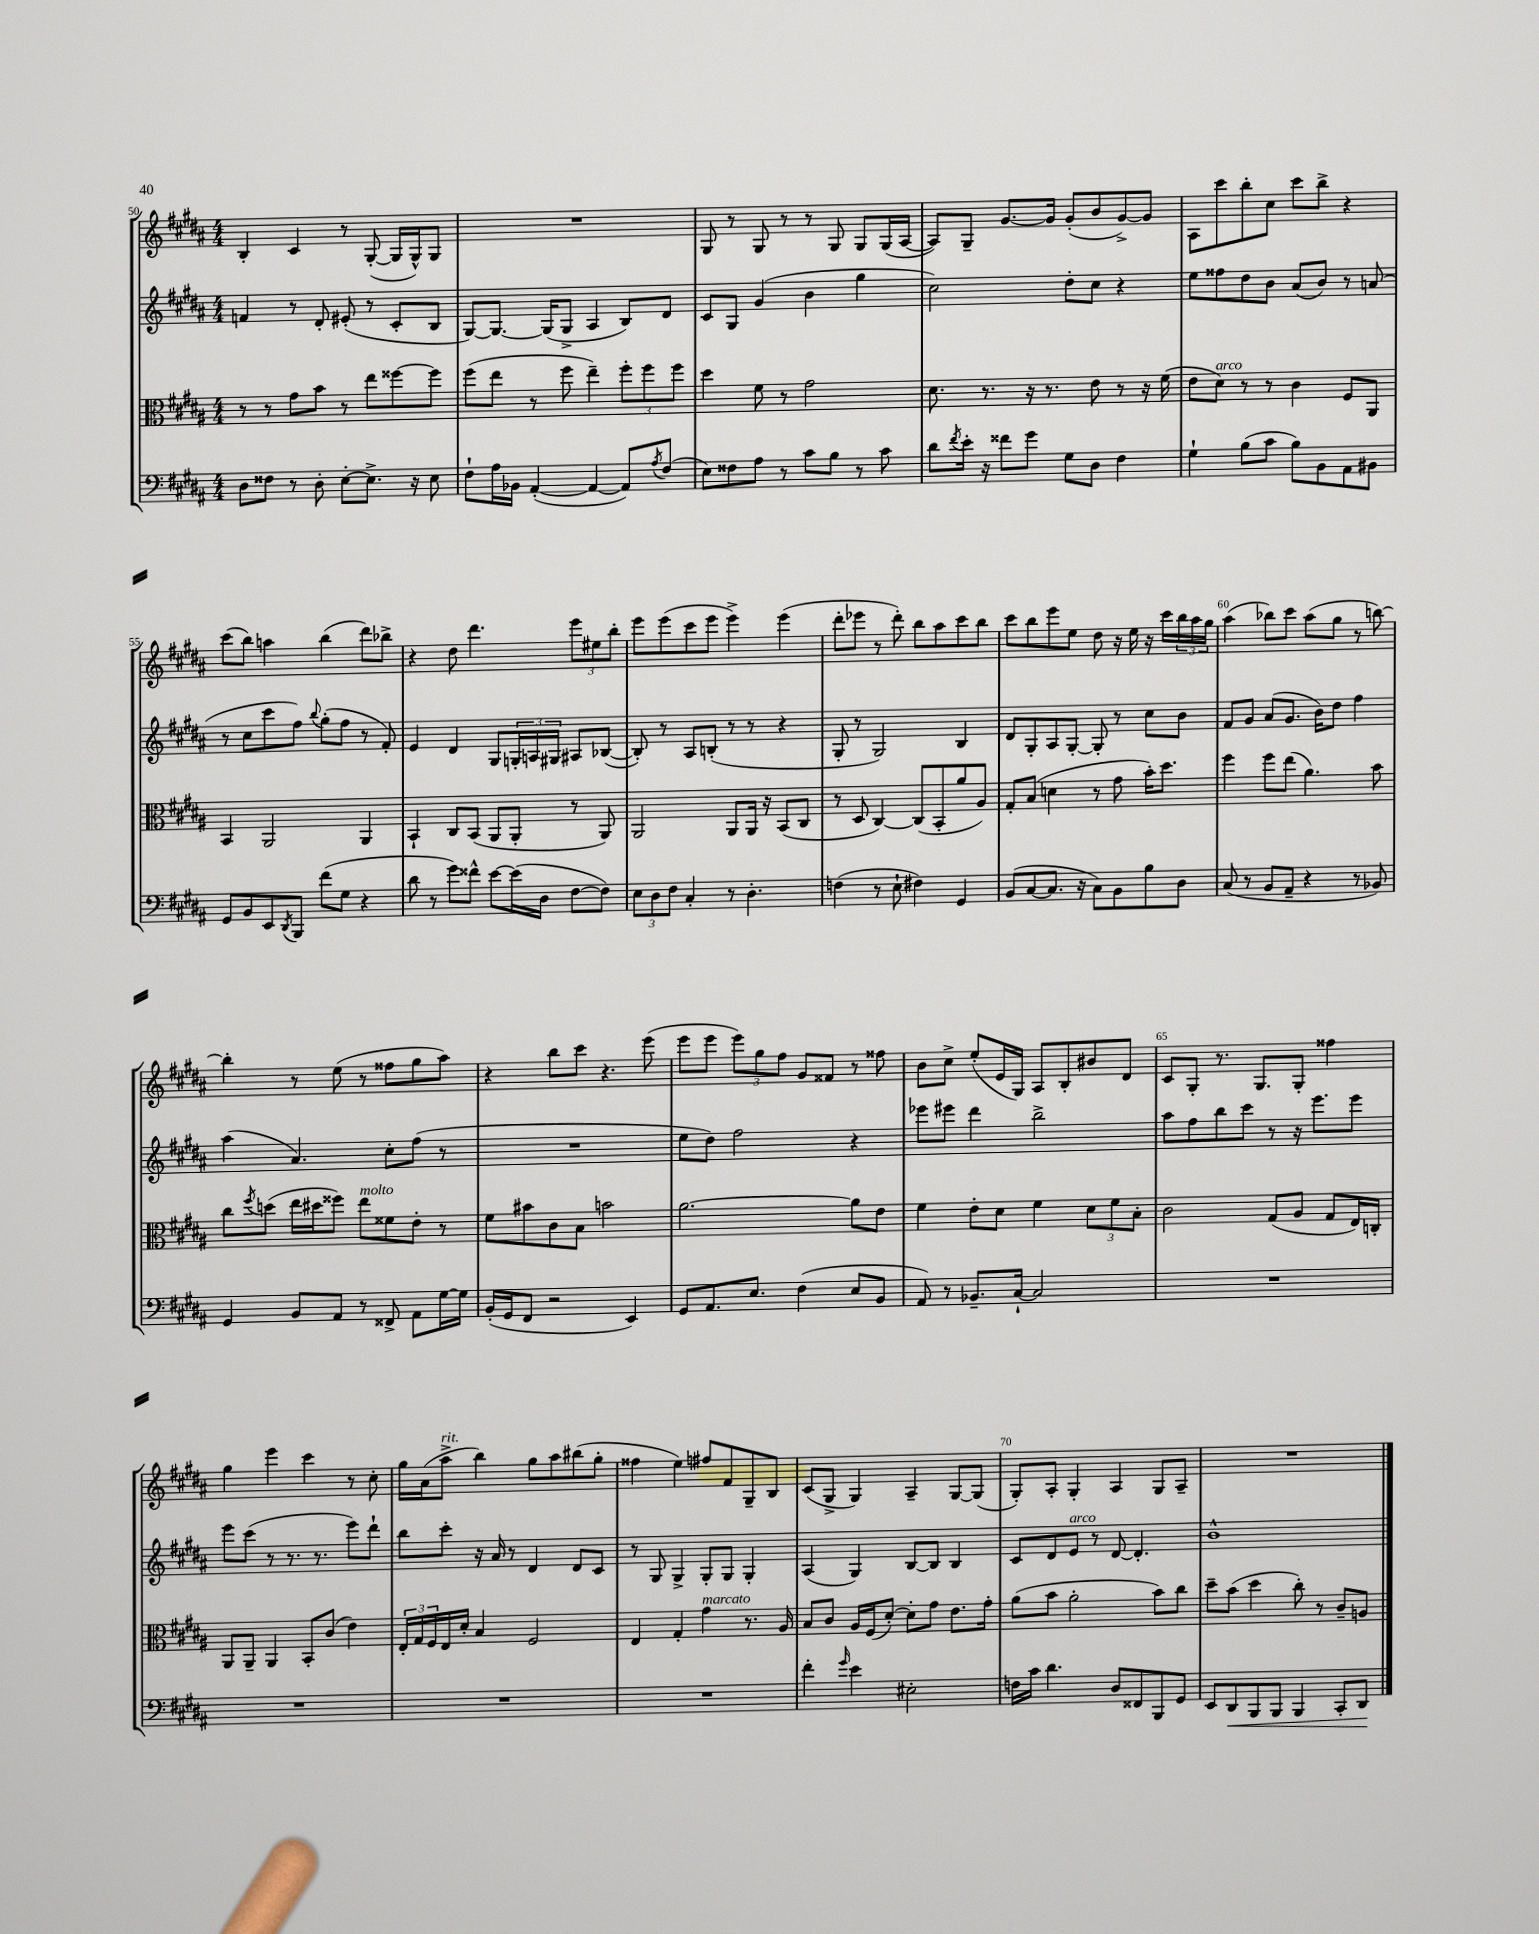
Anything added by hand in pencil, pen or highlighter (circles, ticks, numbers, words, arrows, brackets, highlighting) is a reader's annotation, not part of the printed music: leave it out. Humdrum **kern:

**kern	**dynam	**kern	**kern	**kern
*part4	*part4	*part3	*part2	*part1
*staff4	*staff4	*staff3	*staff2	*staff1
*clefF4	*	*clefC3	*clefG2	*clefG2
*k[f#c#g#d#a#]	*	*k[f#c#g#d#a#]	*k[f#c#g#d#a#]	*k[f#c#g#d#a#]
*M4/4	*	*M4/4	*M4/4	*M4/4
=50	=50	=50	=50	=50
8D#\L	.	8r	4fn/	4B'/
8F##X\J	.	8r	.	.
8r	.	8g#\L	8r	4c#/
8D#'\	.	8b\J	8d#'/	.
[8E'\L	.	8r	(8e#X'/	8r
8.E^\J]	.	8ee\L	8r	([8G#'/
.	.	[8ff##X\	8c#'/L	16G#/LL]
16r	.	.	.	16G#^^/J)
8E\	.	8ff##\J]	8B/J	8G#/J
=51	=51	=51	=51	=51
8F#`\L	.	(8ff#\L	[8G#/L)	1r
16A#\L	.	8ee\J	8.G#/J_	.
16BB-X\JJ	.	.	.	.
([4AA#'/	.	8r	.	.
.	.	.	(16G#/KL]	.
.	.	8ff#\	8G#^/J	.
4AA#/_	.	4ee~\)	4A#/	.
8AA#/L])	.	12ff#'\L	8B/L)	.
.	.	12ff#\	.	.
8qA#/	.	.	.	.
(8F#/J	.	.	8d#/J	.
.	.	12ff#\J	.	.
=52	=52	=52	=52	=52
8E\L)	.	4dd#\	8c#/L	8G#/
8F##X\	.	.	8G#/J	8r
8A#\J	.	8f#\	(4g#/	8G#/
8r	.	8r	.	8r
8c#\L	.	2g#\	4b\	8r
8B\J	.	.	.	8G#/
8r	.	.	4gg#\	8G#/L
8c#\	.	.	.	(16G#/L
.	.	.	.	[16A#/JJ
=53	=53	=53	=53	=53
8d#\L	.	8.d#\	2cc#\)	8A#/L])
8qf#/	.	.	.	.
16e'\Jk	.	.	.	8G#~/J
16r	.	8.r	.	.
8f##X\L	.	.	.	[8.g#/L
8g#\J	.	16r	.	.
.	.	8.r	.	16g#/Jk]
8G#\L	.	.	8dd#'\L	(8g#'/L
8D#\J	.	8e\	8cc#\J	8b/
4F#\	.	8r	4r	[8g#^/)
.	.	16r	.	8g#/J]
.	.	(16f#\	.	.
=54	=54	=54	=54	=54
4G#`\	.	8e\L	8ee\L	8A#\L
!	!	!LO:TX:a:i:t=arco	!	!
.	.	8d#\J)	8ff##X\	8ccc#\
(8B\L	.	8r	8dd#\	8bb'\
8c#\J	.	8r	8b\J	8cc#\J
8B\L)	.	4c#\	(8a#/L	8ccc#\L
8BB\	.	.	8b/J)	8bb^\J
8AA#\	.	8F#/L	8r	4r
8BB#X\J	.	8AA#/J	(8an/	.
!!LO:LB:g=z
=55	=55	=55	=55	=55
8GG#/L	.	4BB/	8r	(8ccc#\L
8BB/	.	.	8cc#\L	8bb\J)
8EE/	.	2AA#/	8ccc#\	4aan\
8qDD#/	.	.	.	.
8BBB/J	.	.	8ff#\J)	.
.	.	.	8qqbb/	.
(8f#\L	.	.	(8gg#'\L	(4bb\
8G#\J	.	.	8ff#\J	.
4r	.	4AA#/	8r	8ddd#\L)
.	.	.	8f#'/)	8bb-X^\J
=56	=56	=56	=56	=56
8d#\	.	4BB`/	4e/	4r
8r	.	.	.	.
8g#\L)	.	8C#/L	4d#/	8dd#\
8f##X^^\J	.	(8BB/J	.	4.ddd#\
[8e\L	.	8AA#/L	8G#/L	.
(16e\L]	.	8AA#'/J	24Gn'/L	.
.	.	.	24An/	.
16D#\JJ	.	.	.	.
.	.	.	24G#X/JJ	.
[8F#\L	.	8r	8A#X/L	12eee\L
.	.	.	.	12ee#X\
8F#\J])	.	8AA#/)	([8B-X/J	.
.	.	.	.	12bb'\J
=57	=57	=57	=57	=57
12E\L	.	2AA#/	8B-'/])	8eee\L
12D#\	.	.	.	.
.	.	.	8r	(8eee\
12F#\J	.	.	.	.
4C#'/	.	.	8A#/L	8ccc#\
.	.	.	(8Bn'/J	8eee\J
8r	.	8AA#/L	8r	4eee^\)
4.D#'\	.	16AA#/Jk	8r	.
.	.	16r	.	.
.	.	(8BB/L	4r	(4eee\
.	.	8C#/J	.	.
=58	=58	=58	=58	=58
(4Fn\	.	8r	8G#'/	8ddd#'\L
.	.	8D#/	8r	8eee-X\J
8r	.	[4C#/)	2G#/)	8r
8E`\	.	.	.	8ddd#'\)
4F#X\)	.	(8C#/L]	.	8bb\L
.	.	8BB'/	.	8aa#\
4GG#/	.	8a#/	4B/	8ccc#\
.	.	8A#/J)	.	8bb\J
=59	=59	=59	=59	=59
(8BB/L	.	8G#'/L	8d#/L	8ccc#\L
[8C#/	.	(8B/J	8G#'/	8bb\
8.C#/J]	.	4dn\	8A#/	8eee\
.	.	.	[8G#'/J	8ee\J
16r	.	.	.	.
8C#\L)	.	8r	8G#'/]	8dd#\
8BB\	.	8g#\	8r	16r
.	.	.	.	16ee\
8B\	.	16b'\KL)	8cc#\L	16r
.	.	8.dd#\J	.	16ccc#\LL
8D#\J	.	.	8b\J	24bb\
.	.	.	.	24aa#\
.	.	.	.	24gg#\JJ
=60	=60	=60	=60	=60
(8C#/	.	4ff#\	8f#/L	(4aa#\
8r	.	.	8g#/J	.
8BB/L	.	8ff#\L	(8a#/L	8bb-X\L)
8AA#~/J	.	(8ee\J	8.g#/J	8ccc#\J
4r	.	4.a#\)	.	(8aa#\L
.	.	.	16b\KL)	.
.	.	.	8dd#\J	8gg#\J
8r	.	.	4ff#\	8r
8BB-X/)	.	8b\	.	[8bbn\)
!!LO:LB:g=z
=61	=61	=61	=61	=61
4GG#/	.	8cc#\L	(4aa#\	4bb'\]
.	.	8qff#/	.	.
.	.	(8ddn\J	.	.
8BB/L	.	16ee\LL	4.a#/)	8r
.	.	16dd#X\J	.	.
8AA#/J	.	8ff##X\J)	.	(8ee\
!	!	!LO:TX:a:i:t=molto	!	!
8r	.	8ee\L	.	8r
8FF##X^/	.	8f##X\	8cc#'\L	8ff##X\L
8AA#\L	.	8e'\J	(8ff#\J	8gg#\
[16G#\L	.	8r	8r	8aa#\J)
16G#\JJ]	.	.	.	.
=62	=62	=62	=62	=62
(16BB'/LL	.	8f#\L	1r	4r
16GG#/J	.	.	.	.
8FF#/J	.	8b#X\	.	.
2r	.	8c#\	.	8bb\L
.	.	8B\J	.	8ccc#\J
.	.	2bn\	.	4.r
4EE/)	.	.	.	.
.	.	.	.	(8eee\
=63	=63	=63	=63	=63
8GG#/L	.	[2.a#\	8ee\L	8eee\L
8.AA#/	.	.	8dd#\J)	8eee\J
.	.	.	2ff#\	12eee\L)
8.E/J	.	.	.	.
.	.	.	.	12gg#\
.	.	.	.	12ff#\J
(4F#\	.	.	.	8g#/L
.	.	.	.	8f##X/J
8E/L	.	8a#\L]	4r	8r
8BB/J	.	8e\J	.	8ff##X\
=64	=64	=64	=64	=64
8AA#/)	.	4f#\	8eee-X\L	8b\L
8r	.	.	8eee#X\J	8cc#^\J
8.BB-X~/L	.	8e'\L	4ddd#\	(8ee'/L
.	.	8d#\J	.	16e/L
[16C#`/Jk	.	.	.	16G#/JJ)
2C#/]	.	4f#\	2bb^\	8A#/L
.	.	.	.	8B'/
.	.	12d#\L	.	8b#X/
.	.	12f#\	.	.
.	.	.	.	8d#/J
.	.	12B'\J	.	.
=65	=65	=65	=65	=65
1r	.	2c#\	8aa#\L	8c#/L
.	.	.	8ff#\	8G#'/J
.	.	.	8bb\	8.r
.	.	.	8ccc#\J	.
.	.	.	.	8.G#/L
.	.	(8G#/L	8r	.
.	.	8A#/J	16r	8G#'/J
.	.	.	8.eee\L	.
.	.	8G#/L	.	4ff##X\
.	.	16E/L)	8eee\J	.
.	.	16Cn'/JJ	.	.
!!LO:LB:g=z
=66	=66	=66	=66	=66
1r	.	8AA#/L	8eee\L	4gg#\
.	.	8AA#~/J	(8ccc#\J	.
.	.	4AA#/	8r	4eee\
.	.	.	8.r	.
.	.	8BB'/L	.	4ccc#\
.	.	.	8.r	.
.	.	(8c#/J	.	.
.	.	4e\)	8eee\L)	8r
.	.	.	8ddd#`\J	8cc#'\
=67	=67	=67	=67	=67
1r	.	24E'/LL	8bb\L	16gg#\LL
.	.	24G#/	.	.
.	.	.	.	(16a#\J
.	.	24F#/	.	.
!	!	!	!	!LO:TX:a:i:t=rit.
.	.	16E/	8ccc#'\J	8aa#^\J
.	.	16d#'/JJ	.	.
.	.	4B/	16r	4bb\)
.	.	.	16a#/	.
.	.	.	8r	.
.	.	2F#/	4d#/	8gg#\L
.	.	.	.	8aa#\
.	.	.	8d#/L	(8bb#X\
.	.	.	8c#/J	8gg#'\J
=68	=68	=68	=68	=68
1r	.	4E/	8r	4ff##X\
.	.	.	8G#/	.
.	.	4G#'/	4G#^/	4ee\)
!	!	!LO:TX:a:i:t=marcato	!	!
.	.	4g#\	8G#'/L	8ff#X/L
.	.	.	8G#/J	8f#/
.	.	8.r	4G#'/	8G#~/
.	.	.	.	8B/J
.	.	16A#/	.	.
=69	=69	=69	=69	=69
4f#'\	.	8B/L	(4A#/	(8c#/L
.	.	8c#/J	.	8G#^/J
16qqg#/	.	.	.	.
4e\	.	16A#/LL	4G#/)	4G#/)
.	.	(16F#/J	.	.
.	.	[8d#'/J)	.	.
2E#X'\	.	8d#'\L]	[8B/L	4A#~/
.	.	8g#\J	8B/J]	.
.	.	8.e\L	4B/	[8G#/L
.	.	.	.	(8G#/J]
.	.	16g#'\Jk	.	.
=70	=70	=70	=70	=70
16Fn\LL	.	(8a#\L	8c#/L	8G#'/L)
16c#\JJ	.	.	.	.
4.d#\	.	8b\J	8d#/	8A#'/J
!	!	!	!LO:TX:a:i:t=arco	!
.	.	2a#'\	8e/J	4G#'/
.	.	.	8r	.
8D#/L	.	.	[8d#/	4A#/
8FF##X/	.	.	4.d#'/]	.
8BBB/	.	8b\L)	.	8G#/L
8GG#/J	.	8cc#\J	.	8A#~/J
=71	=71	=71	=71	=71
8EE/L	.	8dd#~\L	1b^^	1r
!	!LO:HP:b	!	!	!
8DD#/	<	(8b\J	.	.
8BBB/	.	4dd#\	.	.
8BBB/J	.	.	.	.
4BBB/	.	8cc#'\)	.	.
.	.	8r	.	.
8CC#'/L	.	8c#~/L	.	.
8DD#/J	.	8An/J	.	.
.	[	.	.	.
==	==	==	==	==
*-	*-	*-	*-	*-
